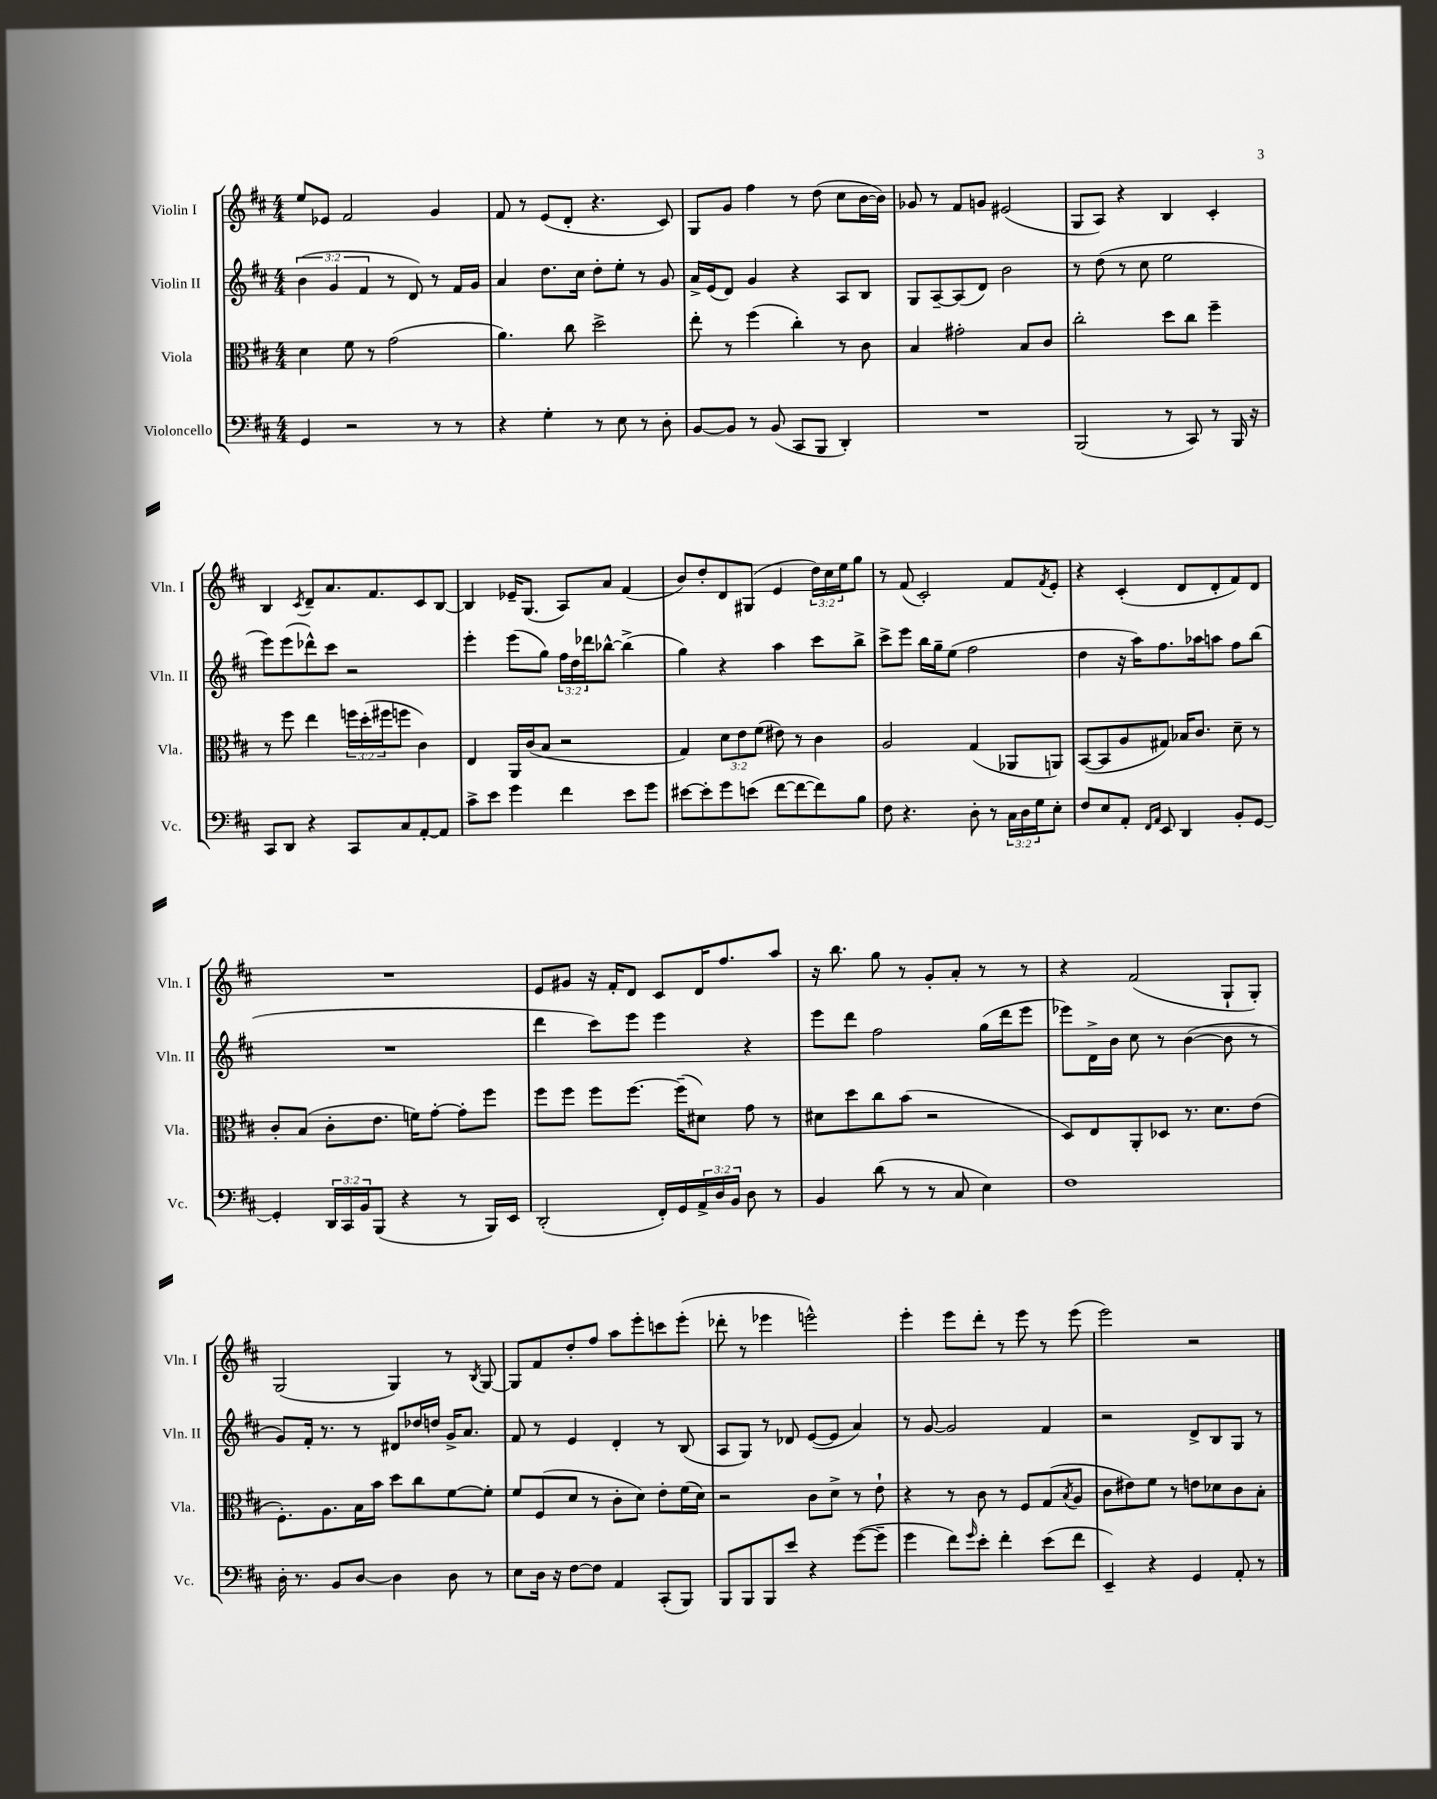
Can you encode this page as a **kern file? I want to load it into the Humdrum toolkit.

**kern	**kern	**kern	**kern
*staff4	*staff3	*staff2	*staff1
*clefF4	*clefC3	*clefG2	*clefG2
*k[f#c#]	*k[f#c#]	*k[f#c#]	*k[f#c#]
*M4/4	*M4/4	*M4/4	*M4/4
4GG	4d	(6b	8ee
.	.	.	8e-
.	.	6g	.
2r	8f#	.	2f#
.	.	6f#	.
.	8r	.	.
.	(2g	8r	.
.	.	8d)	.
8r	.	8r	4g
8r	.	16f#	.
.	.	16g	.
=	=	=	=
4r	4.a)	4a	8f#
.	.	.	8r
4G'	.	8.dd	(8e
.	8cc#	.	8d'
.	.	16cc#	.
8r	2dd^	8dd'	4.r
8E	.	8ee'	.
8r	.	8r	.
8D'	.	8g	8c#)
=	=	=	=
[8BB	8ee'	16a^	8G
.	.	(16e	.
8BB]	8r	8d)	8g
8r	(4ff#	4g	4ff#
(8BB	.	.	.
8CC#	4cc#')	4r	8r
8BBB	.	.	(8dd
4DD')	8r	8A	8cc#
.	8c#	8B	[16b
.	.	.	16b])
=	=	=	=
1r	4B	8G	8g-
.	.	[8A~	8r
.	2g#'	(8A]	8f#
.	.	8d)	8g
.	.	2b	(2e#
.	8B	.	.
.	8c#	.	.
=	=	=	=
(2BBB	2cc#'	8r	8G
.	.	(8dd	8A)
.	.	8r	4r
.	.	8cc#	.
8r	8dd	2ee	4B
8CC#)	8cc#	.	.
8r	4ff#~	.	4c#'
16BBB	.	.	.
16r	.	.	.
=	=	=	=
8CC#	8r	8eee)	4B
8DD	8ff#	(8eee	.
.	.	.	8qc#
4r	4ee	8ddd-^^)	8d~
.	.	8ccc#	8.a
8CC#	24ff	2r	.
.	(24dd'	.	.
.	.	.	8.f#
.	24ff#	.	.
8C#	8ff	.	.
[8AA'	4c#)	.	8c#
8AA]	.	.	[8B
=	=	=	=
8c#^	4E	4eee'	4B]
8e	.	.	.
4g	16AA	(8eee	16e-~
.	(16c#	.	(8.G
.	8B	8gg)	.
4f#	2r	24ff#	8A)
.	.	24dd	.
.	.	24ddd-	.
.	.	[8bb-^^	8a
8e	.	(4bb-^]	(4f#
8g	.	.	.
=	=	=	=
[8e#	4G)	4gg)	8b)
8e#']	.	.	8dd'
8g	12d	4r	8d
.	12e	.	.
(8e	.	.	(8G#
.	(12f#	.	.
[8f#	8e#)	4aa	4e
8f#_	8r	.	.
8f#])	4c#	8ccc#	24dd)
.	.	.	24cc#
.	.	.	24ee
8B	.	8bb^	8gg
=	=	=	=
8F#	2A	8ccc#^	8r
4.r	.	8eee	(8f#
.	.	16bb	2c#')
.	.	16gg~	.
.	.	(8ee	.
8D'	(4G	2ff#	.
8r	.	.	.
24C#	8AA-	.	8f#
24D	.	.	.
24G	.	.	.
.	.	.	8qf#
8E'	8AA)	.	8e'
=	=	=	=
8F#	([8BB	4dd	4r
8E	8BB]	.	.
8AA'	8A	16r	(4c#'
.	.	16aa)	.
16qqFF#	.	.	.
16qqAA	.	.	.
8EE	8G#)	8.ff#	.
4DD	16B-	.	8d
.	8.c#	16aa-	.
.	.	8aa	8d'
8BB'	8d~	8ff#	8f#)
[8GG	8r	(8bb	8d
=	=	=	=
4GG']	8c#'	1r	1r
.	(8B	.	.
24DD	8c#'	.	.
24CC#	.	.	.
24BB	.	.	.
(8BBB	8.e	.	.
4r	.	.	.
.	16f)	.	.
.	[8g'	.	.
8r	8g']	.	.
16BBB)	8ff#	.	.
16EE	.	.	.
=	=	=	=
(2DD'	8ff#	4ddd	8e
.	8ff#	.	8g#
.	8ff#	8ccc#)	16r
.	.	.	16f#'
.	[8.ff#	8eee	8d
16FF#')	.	4eee	8c#
16GG	(16ff#~]	.	.
24AA^	8d#)	.	16d
24D	.	.	.
.	.	.	8.ff#
24BB	.	.	.
8D	8g	4r	.
8r	8r	.	8aa
=	=	=	=
4BB	8d#	8eee	16r
.	.	.	8.bb
.	8dd	8ddd	.
(8d	8cc#	2ff#	8gg
8r	(8b	.	8r
8r	2r	.	8g'
8C#	.	.	8a'
4E)	.	(16gg	8r
.	.	16ddd	.
.	.	8eee	8r
=	=	=	=
1F#	8D)	8eee-)	4r
.	8E	16d^	.
.	.	16b	.
.	8AA'	8cc#	(2f#
.	8D-	8r	.
.	8.r	([4b	.
.	8.d	.	.
.	.	8b]	8G`
.	(8e	8r	8G')
=	=	=	=
16D'	8.F#')	8g)	(2G
8.r	.	.	.
.	.	16f#'	.
.	8.A	8.r	.
8BB	.	.	.
[8D	16B	8r	.
.	16b	.	.
4D]	8dd	8d#	4G)
.	8cc#	16dd-	.
.	.	16dd	.
8D	[8f#	16g^	8r
.	.	8.a	.
.	.	.	8qB
8r	8f#']	.	[8G
=	=	=	=
8E	8f#	8f#	8G]
16D	(8F#	8r	8f#
16r	.	.	.
[8F#	8d	4e	8dd'
8F#]	8r	.	8ff#
4AA	8c#'	4d'	8aa
.	8d)	.	8eee'
(8CC#'	8e'	8r	8ccc
8BBB)	(16f#	(8B	(8eee'
.	16d)	.	.
=	=	=	=
8BBB	2r	8A	8ddd-'
8BBB	.	8G)	8r
8BBB	.	8r	4eee-
8e	.	8d-	.
4r	8c#	([8e	2eee^^)
.	8d^	8e]	.
([8g	8r	4a)	.
8g~]	8e`	.	.
=	=	=	=
4g	4r	8r	4eee'
.	.	[8g	.
8f#)	8r	2g]	8eee
16qqg	.	.	.
8e'	8c#	.	8ddd'
4f#'	8r	.	8r
.	8F#	.	8eee
(8e	(8G	4f#	8r
.	8qB	.	.
8f#	8A	.	(8eee
=	=	=	=
4EE~)	8c#	2r	2eee)
.	8e#)	.	.
4r	8f#	.	.
.	8r	.	.
4GG	8e	8d^	2r
.	8d-	8B	.
8AA'	8c#	8G	.
8r	8B'	8r	.
==	==	==	==
*-	*-	*-	*-
